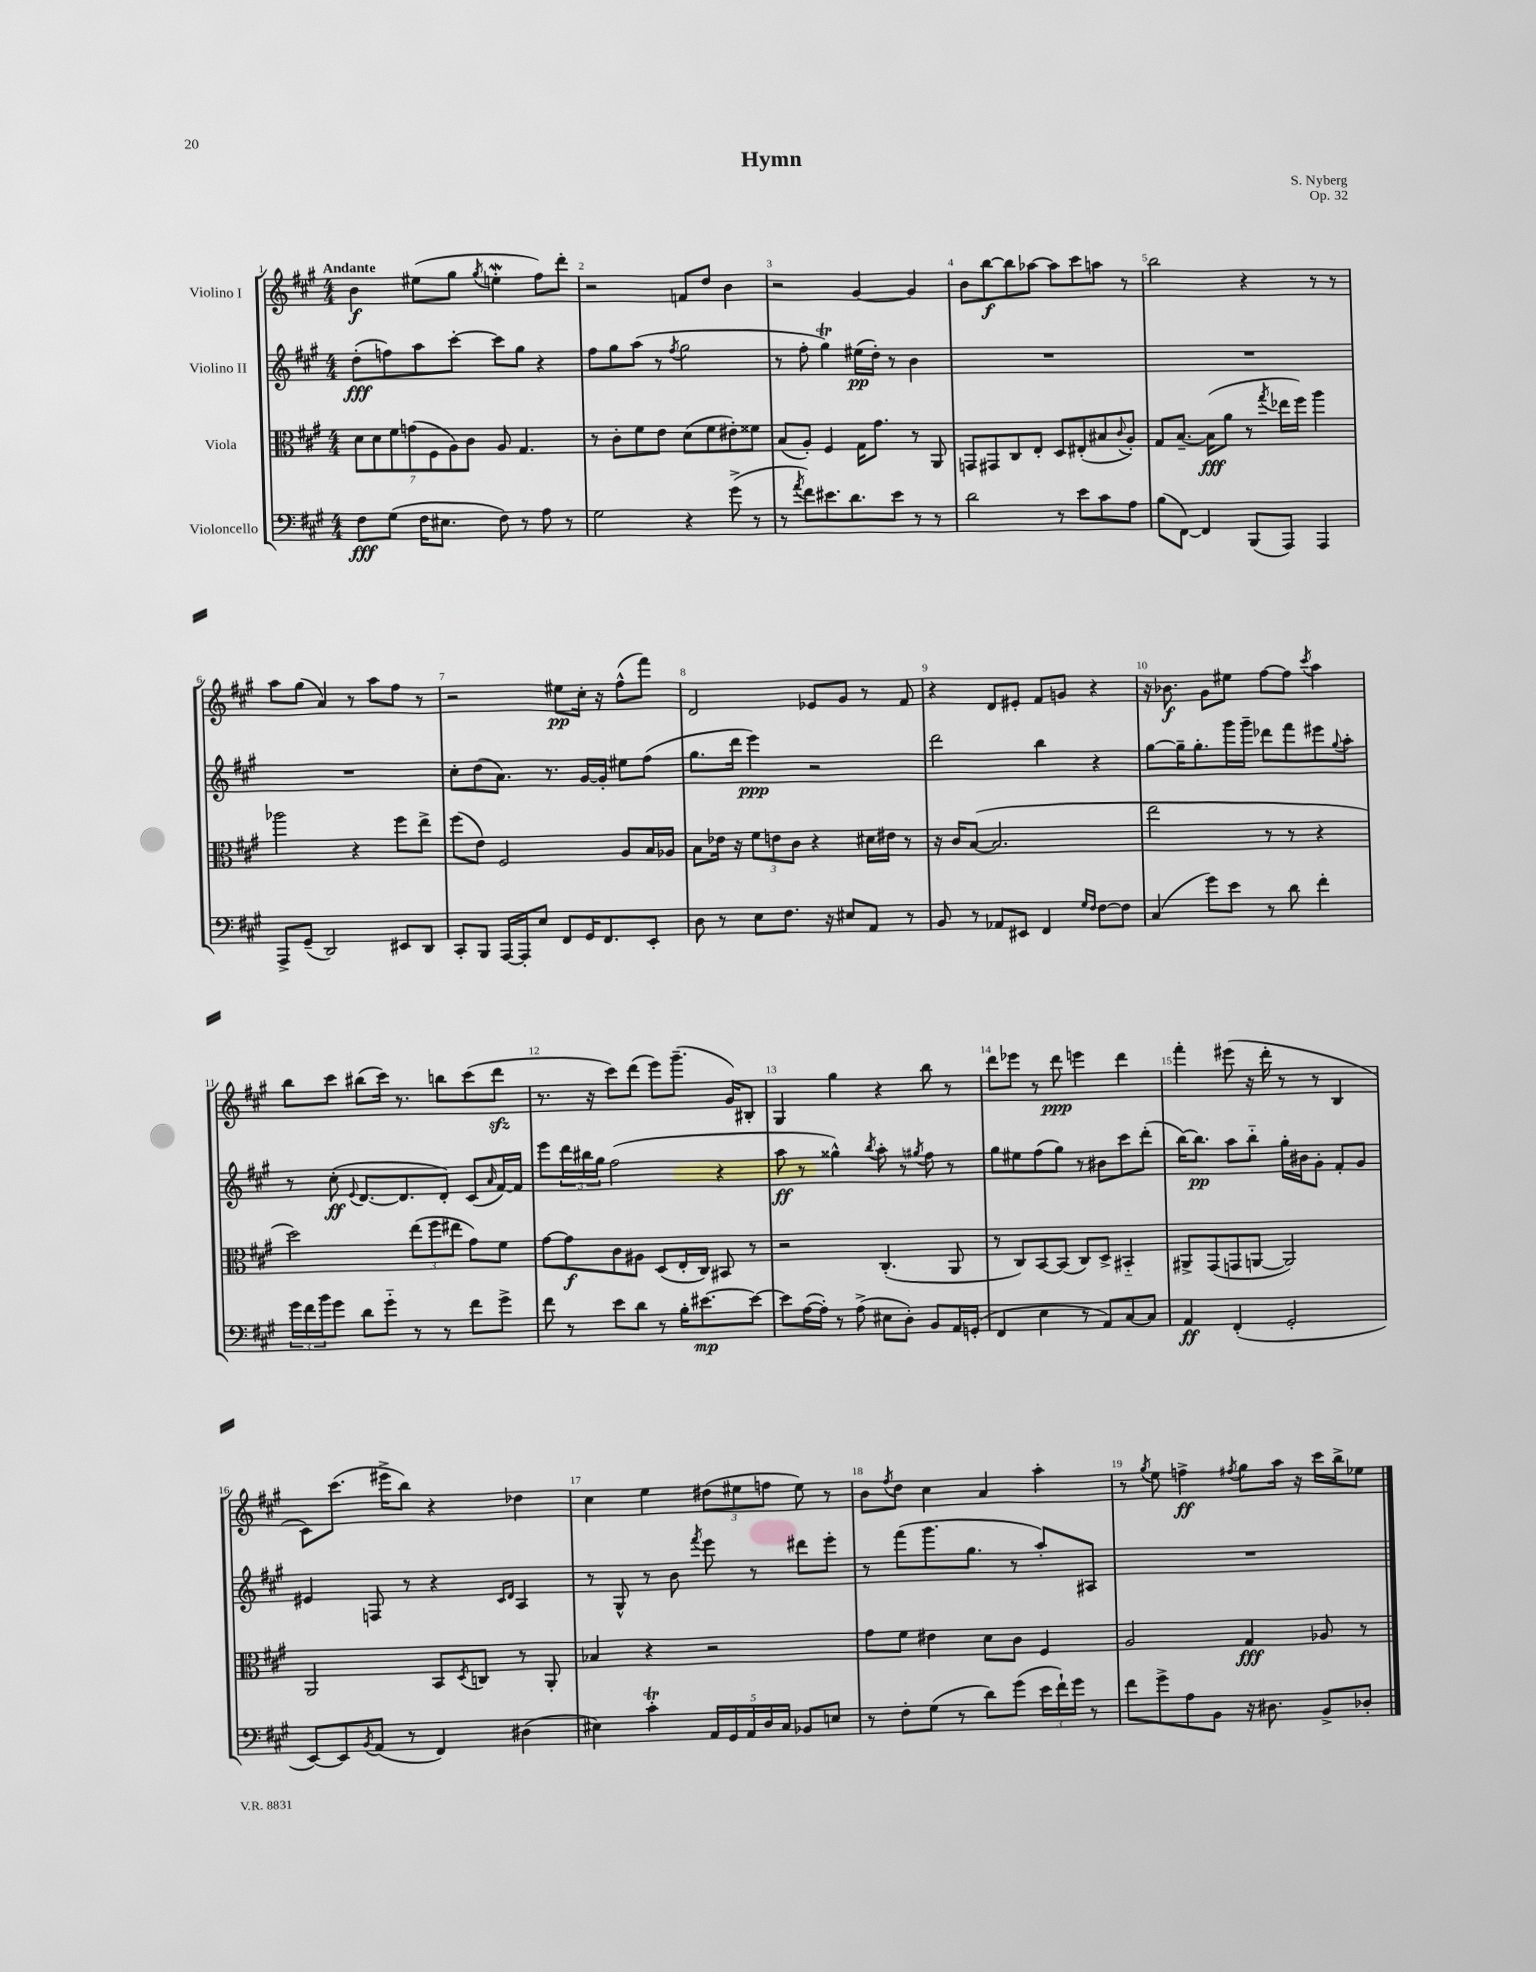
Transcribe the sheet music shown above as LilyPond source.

\header { title = "Hymn" composer = "S. Nyberg" opus = "Op. 32" }
<<
\new StaffGroup <<
\new Staff = "s0" \with { instrumentName = "Violino I" } {
    \clef treble \key a \major \numericTimeSignature \time 4/4 \tempo "Andante"
    b'4\f eis''8( gis''8 \acciaccatura { gis''8 } e''4-.\mordent fis''8) d'''8-. |
    r2 f'8 d''8 b'4 |
    r2 gis'4~ gis'4 |
    b'8 b''8~\f b''8 aes''8~ aes''8 cis'''8 a''8 r8 |
    b''2 r4 r8 r8 |
    a''8 gis''8( a'4) r8 a''8 fis''8 r8 |
    r2 eis''8\pp cis''16-. r16 fis''8-^( fis'''8) |
    d'2 ees'8 gis'8 r8 fis'8 |
    r4 d'8 eis'8-. fis'8 g'8 r4 |
    r16 bes'8.\f gis'8 eis''8 fis''8~ fis''8 \acciaccatura { cis'''8 } a''4 |
    b''8 cis'''8 bis''8( cis'''16) r8. b''8 cis'''8( d'''8\sfz |
    r8. r16 cis'''8) d'''8( e'''8) gis'''8.--( gis'16) bis8-. |
    gis4 gis''4 r4 b''8 r8 |
    d'''8 ees'''8 r8 d'''8\ppp e'''4 d'''4 |
    fis'''4-. eis'''8( r16 d'''16-. r8 r8 b4 |
    cis'8) cis'''8.( eis'''16-> b''8) r4 des''4 |
    cis''4 e''4 \tuplet 3/2 { dis''8( eis''8 f''8 } eis''8) r8 |
    b'8 \acciaccatura { fis''8 } d''8 cis''4 a'4 a''4-. |
    r8 \acciaccatura { gis''8 } e''8 f''4->\ff \acciaccatura { fis''8 } gis''8 a''16 r16 cis'''16 b''16-> ees''8 \bar "|." |
}
\new Staff = "s1" \with { instrumentName = "Violino II" } {
    \clef treble \key a \major \numericTimeSignature \time 4/4
    d''8-.\fff( f''8) a''8 cis'''8~-. cis'''8 gis''8 r4 |
    fis''8 gis''8 a''8( r8 \acciaccatura { fis''8 } gis''2 |
    r8 fis''8-. gis''4\trill) eis''16\pp( d''16-.) r8 b'4 |
    R1 |
    R1 |
    R1 |
    cis''8-. d''8( a'8.) r8. gis'16~ gis'16-. eis''8 fis''8( |
    gis''8. d'''16 e'''4\ppp) r2 |
    d'''2 b''4 r4 |
    gis''8~ gis''16-- gis''8.-. gis'''16 gis'''16-- des'''8 fis'''8 eis'''8 \appoggiatura { gis''8 } a''8-. |
    r8 cis''8-.\ff( \appoggiatura { e'8 } d'8.~ d'8. d'8-.) cis'8( \grace { a'16 } fis'16~) fis'16 |
    e'''8 \tuplet 3/2 { d'''16 bis''16 gis''16 } fis''2( r4 |
    a''8\ff r8 gisis''4-^) \acciaccatura { b''8 } a''8-. r8 \acciaccatura { gis''8 } fis''8 r8 |
    gis''8 eis''8 fis''8( gis''8) r8 bis'8 cis'''8 d'''8-.( |
    b''16~) b''8.\pp a''8 b''8-_ gis''16-. bis'16 gis'8-. fis'8-. gis'8 |
    eis'4 f8 r8 r4 \grace { cis'16 d'16 } a4 |
    r8 gis8-^ r8 b'8 \acciaccatura { fis'''8 } e'''8 r8 dis'''8 e'''8-. |
    r8 fis'''8( gis'''8. gis''8. r8 a''8-.) ais8 |
    R1 \bar "|." |
}
\new Staff = "s2" \with { instrumentName = "Viola" } {
    \clef alto \key a \major \numericTimeSignature \time 4/4
    \tuplet 7/4 { d'8 d'8 fis'8 g'8( fis8 a8) cis'8 } a8 gis4. |
    r8 cis'8-. fis'8 e'8 d'8( fis'8 eis'8-.) fisis'8 |
    b8( a8-.) fis4 gis16 gis'8. r8 a,8 |
    g,8 gis,8 cis8 e8-. d8 eis8-.( bis8 \appoggiatura { cis'8 } a8-.) |
    gis8 b8.~-- b16\fff( a'8 r8 \acciaccatura { gis''8 } ees''16 fis''16) a''4 |
    aes''2 r4 fis''8 e''8-> |
    fis''8( e'8) fis2 a8 b16 aes16 |
    b8 ees'16 r16 \tuplet 3/2 { fis'8 e'8 cis'8 } r4 dis'16 eis'16 r8 |
    r16 cis'16 b8~( b2. |
    e''2 r8 r8 r4 |
    d''2) \tuplet 3/2 { e''8( fis''8 eis''8 } gis'8) fis'8 |
    gis'8~ gis'8\f cis'8 ais8 d8( e16-. cis16) bis,8 r8 |
    r2 cis4.-.( a,8 |
    r8 cis8) b,8~ b,8( cis8) d8-> bis,4-_ |
    ais,8-> gis,8( g,8 a,8~ a,2) |
    a,2 b,8 \acciaccatura { d8 } c8 r8 a,8-. |
    bes4 r4 r2 |
    gis'8 fis'8 eis'4 d'8 cis'8 fis4 |
    a2 gis4\fff aes8 r8 \bar "|." |
}
\new Staff = "s3" \with { instrumentName = "Violoncello" } {
    \clef bass \key a \major \numericTimeSignature \time 4/4
    fis8\fff gis8( fis16 eis8. fis8) r8 a8 r8 |
    gis2 r4 gis'8->( r8 |
    r8 \acciaccatura { a'8 } fis'8) eis'8. d'8. eis'8 r8 r8 |
    d'2 r8 e'8 cis'8 a8 |
    b8( fis,8~) fis,4 b,,8( a,,8) a,,4 |
    a,,8-> gis,8--( d,2) eis,8 d,8 |
    cis,8-. b,,8 a,,16~ a,,16-. e8 fis,8 gis,16 fis,8. e,8-. |
    d8 r8 e8 fis8. r16 eis8 a,8 r8 |
    b,8 r8 aes,8 eis,8 fis,4 \grace { gis16 fis16 } fis8~ fis8 |
    cis4( gis'8) e'8 r8 d'8 fis'4-. |
    \tuplet 3/2 { gis'16 fis'16 b'16 } gis'8 d'8 gis'8-_ r8 r8 fis'8 gis'8-> |
    fis'8 r8 e'8 d'8 r8 b16-. eis'8.~\mp eis'8~ |
    eis'8 a16~( a16-.) r8 a8->( eis8 d8-.) b,8 a,16 g,16-.( |
    fis,4 e4 r8 a,8) cis8~ cis8 |
    a,4\ff fis,4-.( gis,2-. |
    e,8~) e,8 \acciaccatura { b,8 } a,8( r8 fis,4) dis4( |
    eis4) cis'4-.\trill \tuplet 5/4 { a,16 gis,16 a,16 d16 cis16 } bes,8 e8 |
    r8 fis8-. gis8( r8 d'8) gis'8( \tuplet 3/2 { e'16 fis'16-!) gis'16 } r8 |
    fis'8 gis'8-> a8 b,8 r16 dis8. b,8-> des8-. \bar "|." |
}
>>
>>
\layout { \context { \Score \override BarNumber.break-visibility = ##(#f #t #t) barNumberVisibility = #all-bar-numbers-visible } }
